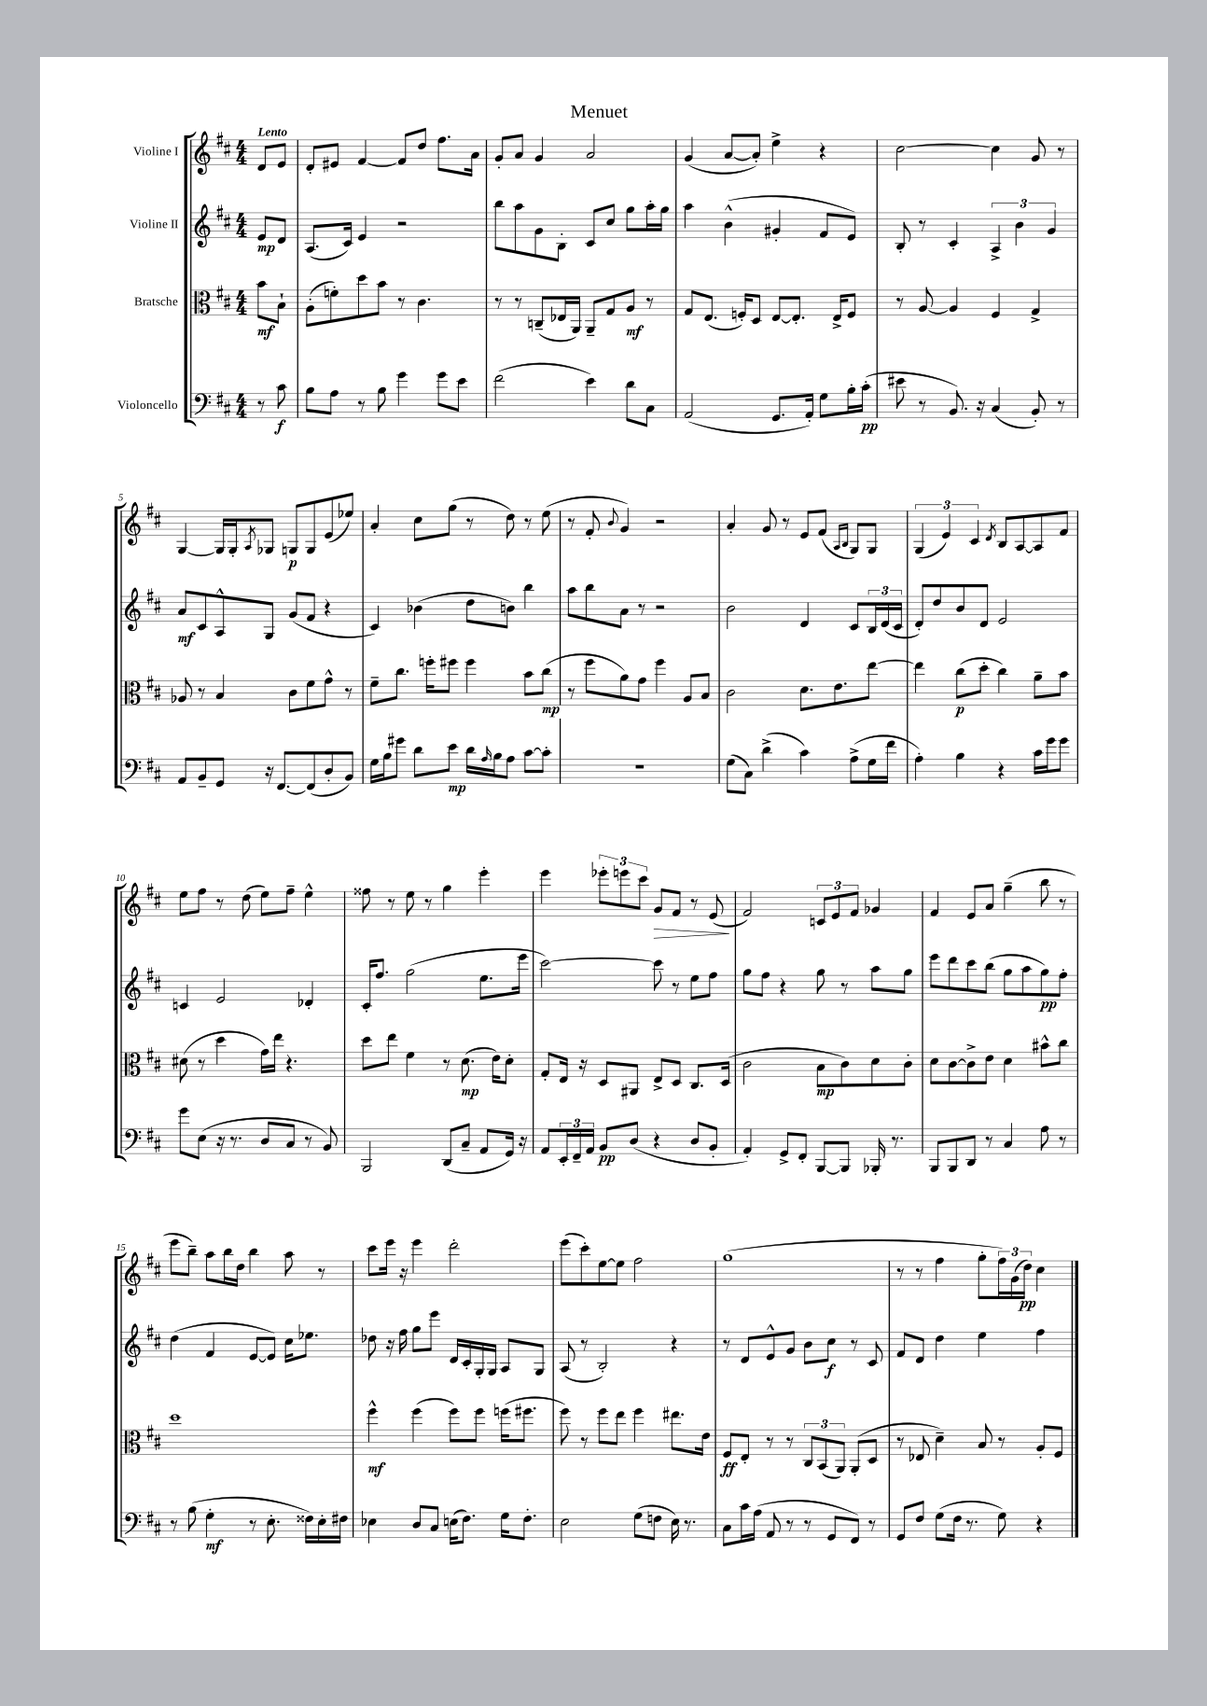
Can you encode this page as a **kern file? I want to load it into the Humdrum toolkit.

**kern	**kern	**kern	**kern
*staff4	*staff3	*staff2	*staff1
*clefF4	*clefC3	*clefG2	*clefG2
*k[f#c#]	*k[f#c#]	*k[f#c#]	*k[f#c#]
*M4/4	*M4/4	*M4/4	*M4/4
8r	8b	8e	8d
8c#	8B`	8d	8e
=	=	=	=
8B	(8A'	(8.A	8d'
8A	8f')	.	8e#
.	.	16c#)	.
8r	8dd	4e	[4f#
8B	8b	.	.
4g	8r	2r	8f#]
.	4.c#	.	8dd
8g	.	.	8.ff#
8e	.	.	.
.	.	.	16a
=	=	=	=
(2f#	8r	8bb	8g'
.	8r	8aa	8a
.	(8C~	8g	4g
.	16E-	8B'	.
.	16AA)	.	.
4e)	8AA~	8c#	2a
.	8G	8cc#	.
8d	8A	8gg	.
8C#	8r	16aa'	.
.	.	16gg	.
=	=	=	=
(2AA	8G	4aa	(4g
.	(8.E	.	.
.	.	(4b^^	[8a
.	16F')	.	.
.	8D	.	8a'])
8.GG	[8E	4g#'	4ee^
.	8.E']	.	.
16AA')	.	.	.
8G	.	8f#	4r
.	16E^	.	.
16B'	8F	8e)	.
(16c#'	.	.	.
=	=	=	=
8e#	8r	8B'	[2cc#
8r	[8A	8r	.
8.BB)	4A]	4c#'	.
16r	.	.	.
(4C#	4F#	6A^	4cc#]
.	.	6b	.
8BB')	4G^	.	8g
.	.	6g	.
8r	.	.	8r
=	=	=	=
8AA	8A-	8a	[4G
8BB~	8r	8c#	.
8GG	4B	8A^^	16G]
.	.	.	16G'
.	.	.	8qA
16r	.	8G	8G-
[8.FF#	.	.	.
.	8c#	(8g	8G
(8FF#]	8f#	8f#	8G
8D'	8g^^	4r	(8e
8BB)	8r	.	8ee-)
=	=	=	=
16G	8f#~	4c#)	4a'
16B	.	.	.
8g#	8.cc#	.	.
8d	.	(4b-	8cc#
.	16ff'	.	.
8e	8ff#	.	(8gg
16d	4ff#	8dd	8r
16qqA	.	.	.
16B	.	.	.
8A	.	8b)	8dd)
[8c#	8b	4bb	8r
8c#']	(8cc#	.	(8ee
=	=	=	=
1r	8r	8aa	8r
.	8ff#	8bb	8f#'
.	.	.	8qqb
.	8a)	8a	4g)
.	8g	8r	.
.	4ff#	2r	2r
.	8A	.	.
.	8B	.	.
=	=	=	=
(8G	2c#	2b	4a'
8C#)	.	.	.
(4d^	.	.	8g
.	.	.	8r
4c#)	8.d	4d	8e
.	.	.	(8f#
.	8.e	.	.
.	.	.	16qqA
.	.	.	16qqB
(8A^	.	8c#	8G)
16G	[8ee	24B	8G
.	.	(24d	.
16f#	.	.	.
.	.	24c#	.
=	=	=	=
4A')	4ee]	8d')	(6G
.	.	8dd	.
.	.	.	6e)
4B	(8cc#	8b	.
.	.	.	6c#
.	8dd'	8d	.
.	.	.	8qd
4r	4cc#)	2e	8B
.	.	.	[8A
16c#	8a~	.	8A]
16g	.	.	.
8g	8b	.	8f#
=	=	=	=
8g	(8d#	4c	8ee
(8E	8r	.	8ff#
16r	4dd	2e	8r
8.r	.	.	.
.	.	.	(8dd
8D	16g)	.	8ee)
.	16ee	.	.
8C#	4.r	.	8ff#~
8r	.	4d-'	4ee^^
8BB)	.	.	.
=	=	=	=
2BBB	8dd	16c#'	8ff##
.	.	8.ff#	.
.	8ee	.	8r
.	4f#	(2gg	8ee
.	.	.	8r
(8DD	8r	.	4gg
8C#~	(8.d	.	.
8AA	.	8.ee	4eee'
.	16e)	.	.
16GG)	8d'	.	.
16r	.	16eee	.
=	=	=	=
8AA	8G'	[2ccc#)	4eee
24EE'	16E	.	.
24FF#~	.	.	.
.	16r	.	.
24AA	.	.	.
8BB	8D	.	12eee-'
.	.	.	12eee
(8D	8AA#	.	.
.	.	.	12ccc#
4r	8E^	8ccc#]	8g
.	8D	8r	8f#
8D	8.C#	8ee	8r
8BB'	.	8ff#	(8e
.	(16D	.	.
=	=	=	=
4AA')	2c#	8gg	2f#)
.	.	8ff#	.
8GG^	.	4r	.
8FF#'	.	.	.
[8BBB	8B	8gg	12c
.	.	.	12e
8BBB]	8c#)	8r	.
.	.	.	12f#
16BBB-'	8d	8aa	4g-
8.r	.	.	.
.	8c#'	8gg	.
=	=	=	=
8BBB	8d	8eee	4f#
8BBB	[8c#	8ddd	.
8DD	8c#^]	8ccc#	8e
8r	8e	(8bb	8a
4C#	4d	8gg	(4gg~
.	.	8aa	.
8A	8b#^^	8gg)	8bb
8r	8cc#	8ff#'	8r
=	=	=	=
8r	1dd	(4dd	8eee
(8B	.	.	8bb~)
4G'	.	4f#	8aa
.	.	.	16bb
.	.	.	16dd
8r	.	[8e	4bb
8.E'	.	8e])	.
.	.	16cc#	8aa
16F##)	.	8.ee-	.
16E'	.	.	8r
16F#	.	.	.
=	=	=	=
4E-	4ff#^^	8dd-	8ccc#
.	.	16r	16eee
.	.	16ff#	16r
8D	(4ff#	8gg	4eee
8C#	.	8eee	.
(16E	8ff#)	16d	2ddd'
8.F#)	.	16c#'	.
.	8ff#	16G'	.
.	.	16G	.
16G	(16ff	8A	.
8.F#'	8.ff#	.	.
.	.	8G	.
=	=	=	=
2E	8ff#)	(8A	(8eee
.	8r	8r	8ccc#')
.	8ff#	2B')	[8ee
.	8ee	.	8ee]
(8G	4ff#	.	2ff#
8F	.	.	.
16E)	8.ee#	4r	.
8.r	.	.	.
.	16e	.	.
=	=	=	=
8C#	8F#	8r	(1gg
16c#	8E'	8d	.
(16A	.	.	.
8AA	8r	8e^^	.
8r	8r	8g	.
8r	12C#	8b	.
.	(12BB	.	.
8GG	.	8cc#	.
.	12AA)	.	.
8FF#)	(8AA'	8r	.
8r	8D	8c#	.
=	=	=	=
8GG	8r	8f#	8r
8F#	8E-	8d	8r
(8G	4d~)	4dd	4ff#
16F#	.	.	.
8.r	.	.	.
.	8B	4ee	8gg'
8G)	8r	.	24ff#)
.	.	.	(24g
.	.	.	24dd)
4r	8A'	4ff#	4cc#
.	8F#	.	.
==	==	==	==
*-	*-	*-	*-
